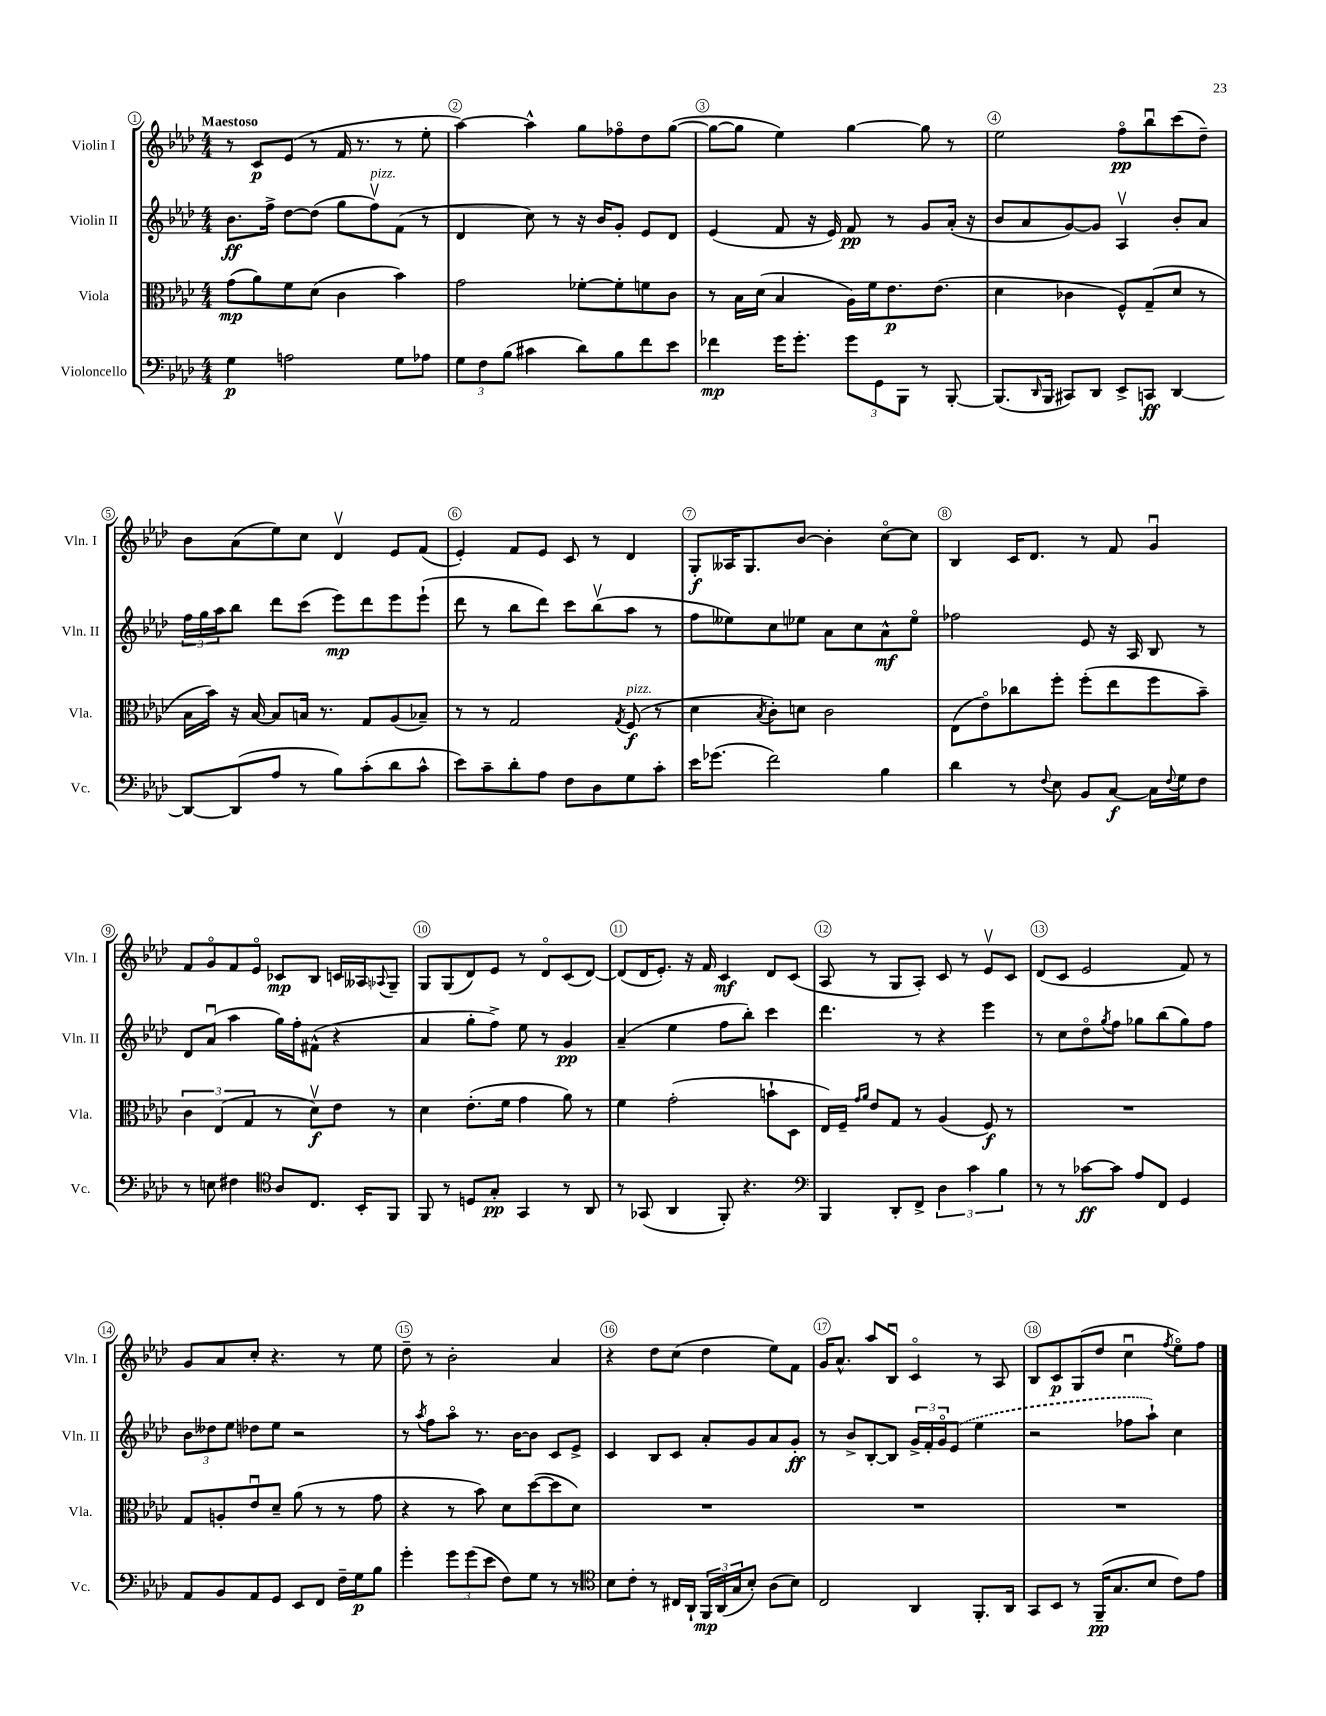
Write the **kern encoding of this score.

**kern	**dynam	**kern	**dynam	**kern	**dynam	**kern	**dynam
*part4	*part4	*part3	*part3	*part2	*part2	*part1	*part1
*staff4	*staff4	*staff3	*staff3	*staff2	*staff2	*staff1	*staff1
*I"Violoncello	*	*I"Viola	*	*I"Violin II	*	*I"Violin I	*
*I'Vc.	*	*I'Vla.	*	*I'Vln. II	*	*I'Vln. I	*
*clefF4	*	*clefC3	*	*clefG2	*	*clefG2	*
*k[b-e-a-d-]	*	*k[b-e-a-d-]	*	*k[b-e-a-d-]	*	*k[b-e-a-d-]	*
*M4/4	*	*M4/4	*	*M4/4	*	*M4/4	*
=1	=1	=1	=1	=1	=1	=1	=1
!	!	!	!	!	!	!LO:TX:a:B:t=Maestoso	!
4G\	p	(8g\L	mp	8.b-\L	ff	8r	.
.	.	8a-\)	.	.	.	8c/L	p
.	.	.	.	16ff^\Jk	.	.	.
2An\	.	8f\	.	[8dd-\L	.	(8e-/J	.
.	.	(8d-\J	.	(8dd-\J]	.	8r	.
.	.	4c\	.	8gg\L	.	16f/	.
.	.	.	.	.	.	8.r	.
!	!	!	!	!LO:TX:a:i:t=pizz.	!	!	!
.	.	.	.	8ffv\)	.	.	.
8G\L	.	4b-\)	.	(8f\J	.	8r	.
8A-X\J	.	.	.	8r	.	8ee-'\	.
=2	=2	=2	=2	=2	=2	=2	=2
12G\L	.	2g\	.	4d-/	.	[4aa-\)	.
12F\	.	.	.	.	.	.	.
(12B-\J	.	.	.	.	.	.	.
4c#X\	.	.	.	8cc\)	.	4aa-^^\]	.
.	.	.	.	8r	.	.	.
8d-\L)	.	[8f-X'\L	.	16r	.	8gg\L	.
.	.	.	.	16b-/KL	.	.	.
8B-\	.	8f-'\]	.	8g'/J	.	8ff-X\	.
8f\	.	8fn\	.	8e-/L	.	8dd-\	.
8e-\J	.	8c\J	.	8d-/J	.	([8gg\J	.
=3	=3	=3	=3	=3	=3	=3	=3
4f-X\	mp	8r	.	(4e-/	.	8gg\L_	.
.	.	16B-\LL	.	.	.	8gg\J]	.
.	.	(16d-\JJ	.	.	.	.	.
16g\KL	.	4B-/	.	8f/	.	4ee-\)	.
8.g'\J	.	.	.	.	.	.	.
.	.	.	.	16r	.	.	.
.	.	.	.	16e-/)	.	.	.
12g\L	.	16A-\LL)	.	8f/	pp	[4gg\	.
.	.	16f\J	.	.	.	.	.
12GG\	.	.	.	.	.	.	.
.	.	8.e-\	p	8r	.	.	.
12BBB-\J	.	.	.	.	.	.	.
8r	.	.	.	8g/L	.	8gg\]	.
.	.	(8.e-\J	.	.	.	.	.
[8BBB-'/	.	.	.	(16a-'/Jk	.	8r	.
.	.	.	.	16r	.	.	.
=4	=4	=4	=4	=4	=4	=4	=4
(8.BBB-/L]	.	4d-\	.	8b-/L	.	2ee-\	.
.	.	.	.	8a-/	.	.	.
16qqDD-/	.	.	.	.	.	.	.
16BBB-/Jk	.	.	.	.	.	.	.
8CC#X/L)	.	4c-X\	.	[8g/)	.	.	.
8DD-/J	.	.	.	8g/J]	.	.	.
8EE-^/L	.	8F^^/L)	.	4A-v/	.	8ff\L	pp
8CCn/J	ff	(8G~/	.	.	.	8bb-u\	.
[4DD-/	.	8d-/J	.	8b-'/L	.	(8ccc\	.
.	.	8r	.	8a-/J	.	8dd-~\J)	.
!!LO:LB:g=z
=5	=5	=5	=5	=5	=5	=5	=5
8DD-/L_	.	16B-\LL	.	24ff\LL	.	8b-\L	.
.	.	.	.	24gg\	.	.	.
.	.	16b-\JJ)	.	.	.	.	.
.	.	.	.	24aa-\J	.	.	.
(8DD-/]	.	16r	.	8bb-\J	.	(8a-\	.
.	.	[16B-/	.	.	.	.	.
8A-/J	.	8B-/L]	.	8ddd-\L	.	8ee-\)	.
8r	.	16Bn/Jk	.	(8ccc\J	.	8cc\J	.
.	.	8.r	.	.	.	.	.
8B-\L)	.	.	.	8eee-\L)	mp	4d-v/	.
(8c'\	.	8G/L	.	8ddd-\	.	.	.
8d-\	.	(8A-/	.	8eee-\	.	8e-/L	.
8c^^\J	.	8B-X~/J)	.	(8eee-`\J	.	(8f/J	.
=6	=6	=6	=6	=6	=6	=6	=6
8e-\L)	.	8r	.	8ddd-\	.	4e-'/)	.
8c~\	.	8r	.	8r	.	.	.
8d-'\	.	2G/	.	8bb-\L	.	8f/L	.
8A-\J	.	.	.	8ddd-\J)	.	8e-/J	.
8F\L	.	.	.	8ccc\L	.	8c/	.
8D-\	.	.	.	(8bb-v\	.	8r	.
.	.	8qG/	.	.	.	.	.
!	!	!LO:TX:a:i:t=pizz.	!	!	!	!	!
8G\	.	(8F/	f	8aa-\J	.	4d-/	.
8c'\J	.	8r	.	8r	.	.	.
=7	=7	=7	=7	=7	=7	=7	=7
16e-\KL	.	4d-\	.	8ff\L	.	8G'/L	f
(8.g-X\J	.	.	.	.	.	.	.
.	.	.	.	8ee--X\)	.	16A--X/K	.
.	.	.	.	.	.	8.G/	.
.	.	8qB-/	.	.	.	.	.
2f\)	.	8c'\L)	.	8cc\	.	.	.
.	.	8dn\J	.	8ee-X\J	.	[8b-/J	.
.	.	2c\	.	8a-\L	.	4b-'\]	.
.	.	.	.	8cc\	.	.	.
4B-\	.	.	.	8a-^^\	mf	[8cc\L	.
.	.	.	.	8ee-\J	.	8cc\J]	.
=8	=8	=8	=8	=8	=8	=8	=8
4d-\	.	(8E-\L	.	2ff-X\	.	4B-/	.
.	.	8e-\)	.	.	.	.	.
8r	.	8cc-X\	.	.	.	16c/KL	.
.	.	.	.	.	.	8.d-/J	.
8qqF/	.	.	.	.	.	.	.
8E-\	.	8ff'\J	.	.	.	.	.
8BB-/L	.	(8ff'\L	.	8e-/	.	8r	.
[8C/J	f	8ee-\	.	16r	.	8f/	.
.	.	.	.	16A-/	.	.	.
16C\LL]	.	8ff\	.	8B-/	.	4gu/	.
8qqF/	.	.	.	.	.	.	.
16G\J	.	.	.	.	.	.	.
8F\J	.	8b-~\J)	.	8r	.	.	.
!!LO:LB:g=z
=9	=9	=9	=9	=9	=9	=9	=9
8r	.	6c\	.	8d-/L	.	8f/L	.
8En\	.	.	.	(8a-u/J	.	8g/	.
.	.	(6E-/	.	.	.	.	.
4F#X\	.	.	.	4aa-\	.	8f/	.
.	.	6G/	.	.	.	.	.
.	.	.	.	.	.	8e-/J	.
*clefC4	*	*	*	*	*	*	*
8A-/L	.	8r	.	16gg\LL)	.	8c-X/L	mp
.	.	.	.	16ff'\J	.	.	.
8.C/J	.	8d-v\L)	f	(8f#X^^\J	.	8B-/J	.
.	.	8e-\J	.	4r	.	16cn/LL	.
16BB-'/KL	.	.	.	.	.	16A--X/J	.
.	.	.	.	.	.	8qqA-X/	.
8FF/J	.	8r	.	.	.	8G~/J	.
=10	=10	=10	=10	=10	=10	=10	=10
8FF/	.	4d-\	.	4a-/	.	8G/L	.
8r	.	.	.	.	.	(8G/	.
8Dn/L	.	(8.e-'\L	.	8gg'\L	.	8d-/)	.
8G'/J	pp	.	.	8ff^\J)	.	8e-/J	.
.	.	16f\Jk	.	.	.	.	.
4GG/	.	4g\	.	8ee-\	.	8r	.
.	.	.	.	8r	.	8d-/L	.
8r	.	8a-\)	.	4g/	pp	(8c/	.
8AA-/	.	8r	.	.	.	[8d-/J)	.
=11	=11	=11	=11	=11	=11	=11	=11
8r	.	4f\	.	(4a-~/	.	(8d-/L]	.
(8GG-X/	.	.	.	.	.	16d-/K	.
.	.	.	.	.	.	8.e-'/J)	.
4AA-/	.	(2g'\	.	4ee-\	.	.	.
.	.	.	.	.	.	16r	.
.	.	.	.	.	.	16f/	.
8FF'/)	.	.	.	8ff\L	.	4c/	mf
4.r	.	.	.	8bb-'\J)	.	.	.
.	.	8bn`\L	.	4ccc\	.	8d-/L	.
.	.	8D-\J	.	.	.	(8c/J	.
=12	=12	=12	=12	=12	=12	=12	=12
*clefF4	*	*	*	*	*	*	*
4BBB-/	.	16E-/LL)	.	4.ddd-\	.	8A-/	.
.	.	16F~/JJ	.	.	.	.	.
.	.	16qqg/LL	.	.	.	.	.
.	.	16qqa-/JJ	.	.	.	.	.
.	.	8e-/L	.	.	.	8r	.
8DD-'/L	.	8G/J	.	.	.	8G/L	.
8FF^/J	.	8r	.	8r	.	8A-'/J)	.
6D-\	.	(4A-/	.	4r	.	8c/	.
.	.	.	.	.	.	8r	.
6c\	.	.	.	.	.	.	.
.	.	8F/)	f	4eee-\	.	8e-v/L	.
6B-\	.	.	.	.	.	.	.
.	.	8r	.	.	.	8c/J	.
=13	=13	=13	=13	=13	=13	=13	=13
8r	.	1r	.	8r	.	(8d-/L	.
8r	.	.	.	8cc\L	.	8c/J	.
[8c-X\L	ff	.	.	8dd-\	.	2e-/	.
.	.	.	.	8qgg/	.	.	.
8c-\J]	.	.	.	8ff\J	.	.	.
8A-/L	.	.	.	8gg-X\L	.	.	.
8FF/J	.	.	.	(8bb-\	.	.	.
4GG/	.	.	.	8gg-\)	.	8f/)	.
.	.	.	.	8ff\J	.	8r	.
!!LO:LB:g=z
=14	=14	=14	=14	=14	=14	=14	=14
8AA-/L	.	8G/L	.	12b-\L	.	8g/L	.
.	.	.	.	12dd--X\	.	.	.
8BB-/	.	8An'/	.	.	.	8a-/	.
.	.	.	.	12ee-\J	.	.	.
8AA-/	.	8e-u/	.	8dd-X\L	.	8cc'/J	.
8GG/J	.	8d-~/J	.	8ee-\J	.	4.r	.
8EE-/L	.	(8a-\	.	2r	.	.	.
8FF/J	.	8r	.	.	.	.	.
16F~\LL	.	8r	.	.	.	8r	.
16G\J	p	.	.	.	.	.	.
8B-\J	.	8g\	.	.	.	8ee-\	.
=15	=15	=15	=15	=15	=15	=15	=15
4g'\	.	4r	.	8r	.	8dd-~\	.
.	.	.	.	8qaa-/	.	.	.
.	.	.	.	8ff\L	.	8r	.
12g\L	.	8r	.	8aa-\J	.	2b-'\	.
(12g\	.	.	.	.	.	.	.
.	.	8b-\)	.	8.r	.	.	.
12e-\J	.	.	.	.	.	.	.
8F\L)	.	8d-\L	.	.	.	.	.
.	.	.	.	[16b-\KL	.	.	.
8G\J	.	([8dd-\	.	8b-\J]	.	.	.
8r	.	8dd-\]	.	8c/L	.	4a-/	.
8r	.	8d-\J)	.	8e-^/J	.	.	.
=16	=16	=16	=16	=16	=16	=16	=16
*clefC4	*	*	*	*	*	*	*
8B-\L	.	1r	.	4c/	.	4r	.
8c'\J	.	.	.	.	.	.	.
8r	.	.	.	8B-/L	.	8dd-\L	.
16C#X/LL	.	.	.	8c/J	.	(8cc\J	.
16AA-`/JJ	.	.	.	.	.	.	.
24FF/LL	mp	.	.	8a-'/L	.	4dd-\	.
(24AA-/	.	.	.	.	.	.	.
24G/J	.	.	.	.	.	.	.
8B-'/J)	.	.	.	8g/	.	.	.
(8A-\L	.	.	.	8a-/	.	8ee-\L)	.
8B-\J)	.	.	.	8g'/J	ff	8f\J	.
=17	=17	=17	=17	=17	=17	=17	=17
2C/	.	1r	.	8r	.	16g/KL	.
.	.	.	.	.	.	8.a-^^/J	.
.	.	.	.	8b-^/L	.	.	.
.	.	.	.	[8B-'/	.	8aa-/L	.
.	.	.	.	8B-/J]	.	8B-u/J	.
4AA-/	.	.	.	24g^/LL	.	4c/	.
.	.	.	.	24f'/	.	.	.
.	.	.	.	24g/J	.	.	.
.	.	.	.	(8e-/J	.	.	.
8.FF'/L	.	.	.	4ee-\	.	8r	.
.	.	.	.	.	.	8A-/	.
16AA-/Jk	.	.	.	.	.	.	.
=18	=18	=18	=18	=18	=18	=18	=18
8GG/L	.	1r	.	2r	.	8B-/L	.
8BB-/J	.	.	.	.	.	8c/	p
8r	.	.	.	.	.	(8G/	.
(16FF~/KL	pp	.	.	.	.	8dd-/J	.
8.G/	.	.	.	.	.	.	.
.	.	.	.	8ff-X\L	.	4ccu\	.
8B-/J	.	.	.	8aa-`\J)	.	.	.
.	.	.	.	.	.	8qff/	.
8c\L)	.	.	.	4cc\	.	8ee-\L)	.
8e-\J	.	.	.	.	.	8ff\J	.
==	==	==	==	==	==	==	==
*-	*-	*-	*-	*-	*-	*-	*-
